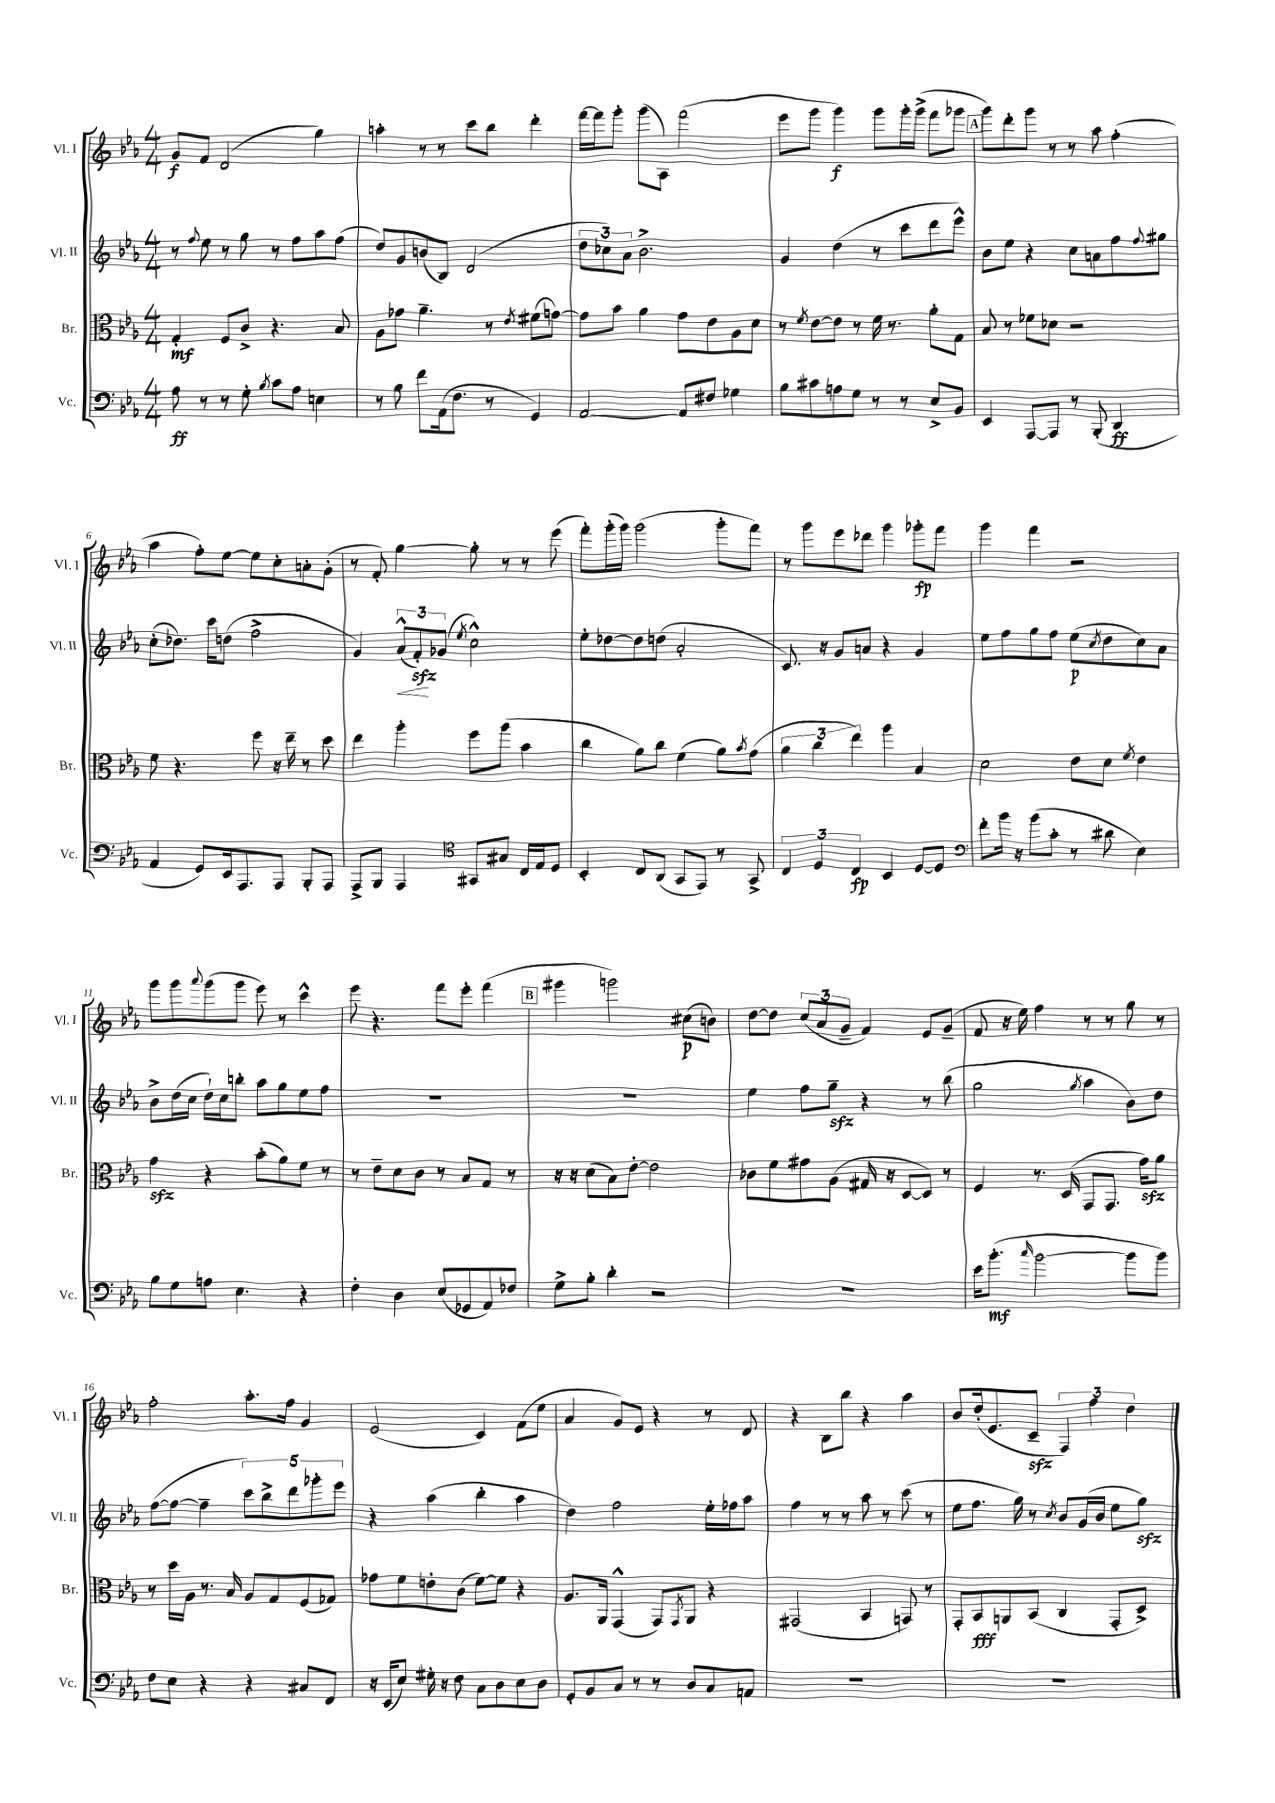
<<
\new StaffGroup <<
\new Staff = "s0" \with { instrumentName = "Vl. I" shortInstrumentName = "Vl. I" } {
    \clef treble \key ees \major \numericTimeSignature \time 4/4
    g'8\f f'8 d'2( g''4) |
    a''4-. r8 r8 c'''8 bes''8 d'''4-. |
    f'''16~ f'''16 g'''8-. g'''8( aes8) f'''2( |
    ees'''8 g'''8 g'''4\f) g'''8 g'''16-. g'''16->( f'''8 ges'''8 |
    \mark \markup { \box "A" } g'''8) d'''8-. g'''8 r8 r8 aes''8 f''4-.( |
    aes''4 f''8-.) ees''8~ ees''8 c''8-. a'8-. g'8-.( |
    r8 f'8-.) g''4~ g''8-. r8 r8 ees'''8( |
    f'''8-.) g'''16-.( g'''16) g'''2( g'''8-. f'''8) |
    r8 g'''8 ees'''8 des'''8 g'''4 ges'''8-.\fp f'''8 |
    g'''4 f'''4 r2 |
    g'''8 g'''8 \appoggiatura { aes'''8 } g'''8( g'''8 ees'''8) r8 c'''4-^ |
    ees'''8 r4. f'''8 ees'''8-. f'''4( |
    \mark \markup { \box "B" } gis'''4 g'''2) cis''8\p( b'8) |
    d''8~ d''8 \tuplet 3/2 { c''8( aes'8 g'8-- } f'4) ees'8 g'8--( |
    f'8 r16 ees''16) f''4 r8 r8 g''8 r8 |
    f''2-. aes''8.-. f''16 g'4 |
    ees'2( c'4) f'8( ees''8 |
    aes'4 g'8) ees'8 r4 r8 d'8 |
    r4 bes8 bes''8 r4 aes''4 |
    bes'8 d''16-.( ees'8. c'8--\sfz \tuplet 3/2 { f4) f''4 d''4 } \bar "|." |
}
\new Staff = "s1" \with { instrumentName = "Vl. II" shortInstrumentName = "Vl. II" } {
    \clef treble \key ees \major \numericTimeSignature \time 4/4
    r8 \appoggiatura { f''8 } ees''8 r8 g''8 r8 f''8 aes''8 f''8( |
    d''8) g'8 b'8( bes8) d'2( |
    \tuplet 3/2 { d''8 ces''8) aes'8 } bes'2.-> |
    g'4 d''4( r8 c'''8 d'''8 ees'''8-^) |
    \mark \markup { \box "A" } bes'8 ees''8 r4 c''8 a'8 f''8 \appoggiatura { f''8 } gis''8 |
    c''8-.( des''8.) c'''16 d''8( f''2-> |
    g'4) \tuplet 3/2 { aes'8-^\<( f'8-.\sfz\!) ges'8( } \acciaccatura { ees''8 } c''2-^) |
    ees''8-. des''8~ des''8 d''8( aes'2-. |
    c'8.) r16 g'8 a'8 r4 g'4 |
    ees''8 f''8 g''8 f''8 ees''8\p( \acciaccatura { c''8 } d''8 c''8) aes'8 |
    bes'8-> d''16( c''16 d''16-!) c''16 b''8-. aes''8 g''8 ees''8 f''8 |
    R1 |
    \mark \markup { \box "B" } R1 |
    ees''4 f''8 g''8--\sfz r4 r8 bes''8( |
    g''2 \acciaccatura { g''8 } aes''4 bes'8) d''8 |
    f''8~( f''8~ f''4-- \tuplet 5/4 { c'''8) bes''8-> d'''8 ges'''8-. ees'''8 } |
    r4 aes''4( bes''4-. aes''4 |
    d''4) f''2 ees''16-. fes''16 aes''8 |
    f''4 r8 r8 aes''8 r8 c'''8( r8 |
    ees''8 f''8. g''16) r8 \acciaccatura { c''8 } bes'8 g'16( bes'16 ees''8 g''8\sfz) \bar "|." |
}
\new Staff = "s2" \with { instrumentName = "Br." shortInstrumentName = "Br." } {
    \clef alto \key ees \major \numericTimeSignature \time 4/4
    g4-.\mf f8 c'8-> r4. bes8 |
    aes8 ges'8 aes'4.-- r8 \acciaccatura { ees'8 } fis'8( g'8~) |
    g'8 bes'8 aes'4 g'8 ees'8 aes8 d'8 |
    r8 \acciaccatura { f'8 } ees'8~ ees'8 r8 f'16 r8. aes'8-. g8 |
    \mark \markup { \box "A" } bes8 r8 fes'8 des'8 r2 |
    f'8 r4. f''8 r16 ees''16-- r8 d''8 |
    ees''4 aes''4-. f''8 aes''8( bes'4 |
    c''4 aes'8) c''8 f'4( aes'8) \acciaccatura { bes'8 } g'8( |
    \tuplet 3/2 { aes'4 c''4 ees''4) } aes''4 bes4 |
    d'2 ees'8 d'8 \acciaccatura { f'8 } ees'4 |
    g'4\sfz r4 bes'8-.( aes'8) f'8 r8 |
    r8 ees'8-- d'8 c'8 r8 bes8 g8 r8 |
    \mark \markup { \box "B" } r16 r16 d'8( bes8) ees'8~-. ees'2 |
    ces'8 f'8 gis'8 aes8( gis16 r16 d8~ d8) r8 |
    f4 r8. d16( g,8 g,8. g'16\sfz) aes'8 |
    r8 d''16 aes16 r8. bes16 aes8 g8 f8( ges8) |
    ges'8 f'8 e'8-. c'8( f'8~) f'8 r4 |
    aes8. aes,16 g,4-^( g,8) \acciaccatura { g,8 } aes,8 r4 |
    gis,2( bes,4 g,8) r8 |
    g,8-. bes,8\fff a,8 bes,8( c4 g,8-. d8->) \bar "|." |
}
\new Staff = "s3" \with { instrumentName = "Vc." shortInstrumentName = "Vc." } {
    \clef bass \key ees \major \numericTimeSignature \time 4/4
    aes8\ff r8 r8 g8-. \acciaccatura { bes8 } c'8 aes8 e4 |
    r8 bes8 f'8 aes,16( f8. r8 g,4) |
    aes,2~ aes,8 fis8 ges4 |
    bes8 cis'8 a8 g8 r8 r8 ees8-> bes,8 |
    \mark \markup { \box "A" } ees,4 aes,,8~ aes,,8 r8 bes,,8-.( d,4\ff |
    aes,4 g,8) ees,16 aes,,8. aes,,8 bes,,8-. aes,,8 |
    aes,,8-> bes,,8 aes,,4 \clef tenor gis,8 gis8 c16 ees16 d8 |
    bes,4-. c8 aes,8( g,8 ees,8) r8 g,8-> |
    \tuplet 3/2 { c4 d4 c4\fp } bes,4 d8~ d8 |
    \clef bass f'8-. bes'16 r16 bes'8( c'8-. r8 dis'8 ees4) |
    bes8 g8 a8 ees4. r4 |
    f4-. d4 ees8( ges,8 aes,8) fes8 |
    \mark \markup { \box "B" } g8-> bes8-. d'4-. r2 |
    R1 |
    ees'16 bes'8.-.\mf( \grace { c''16 } bes'2~ bes'8 bes'8) |
    f8 ees8 r4 r4 cis8 f,8 |
    r16 ees,16( ees8) gis16-. r16 f8 c8 d8 ees8 d8 |
    g,8-. bes,8 c8 r8 r8 d8 c8 a,8 |
    R1 |
    R1 \bar "|." |
}
>>
>>
